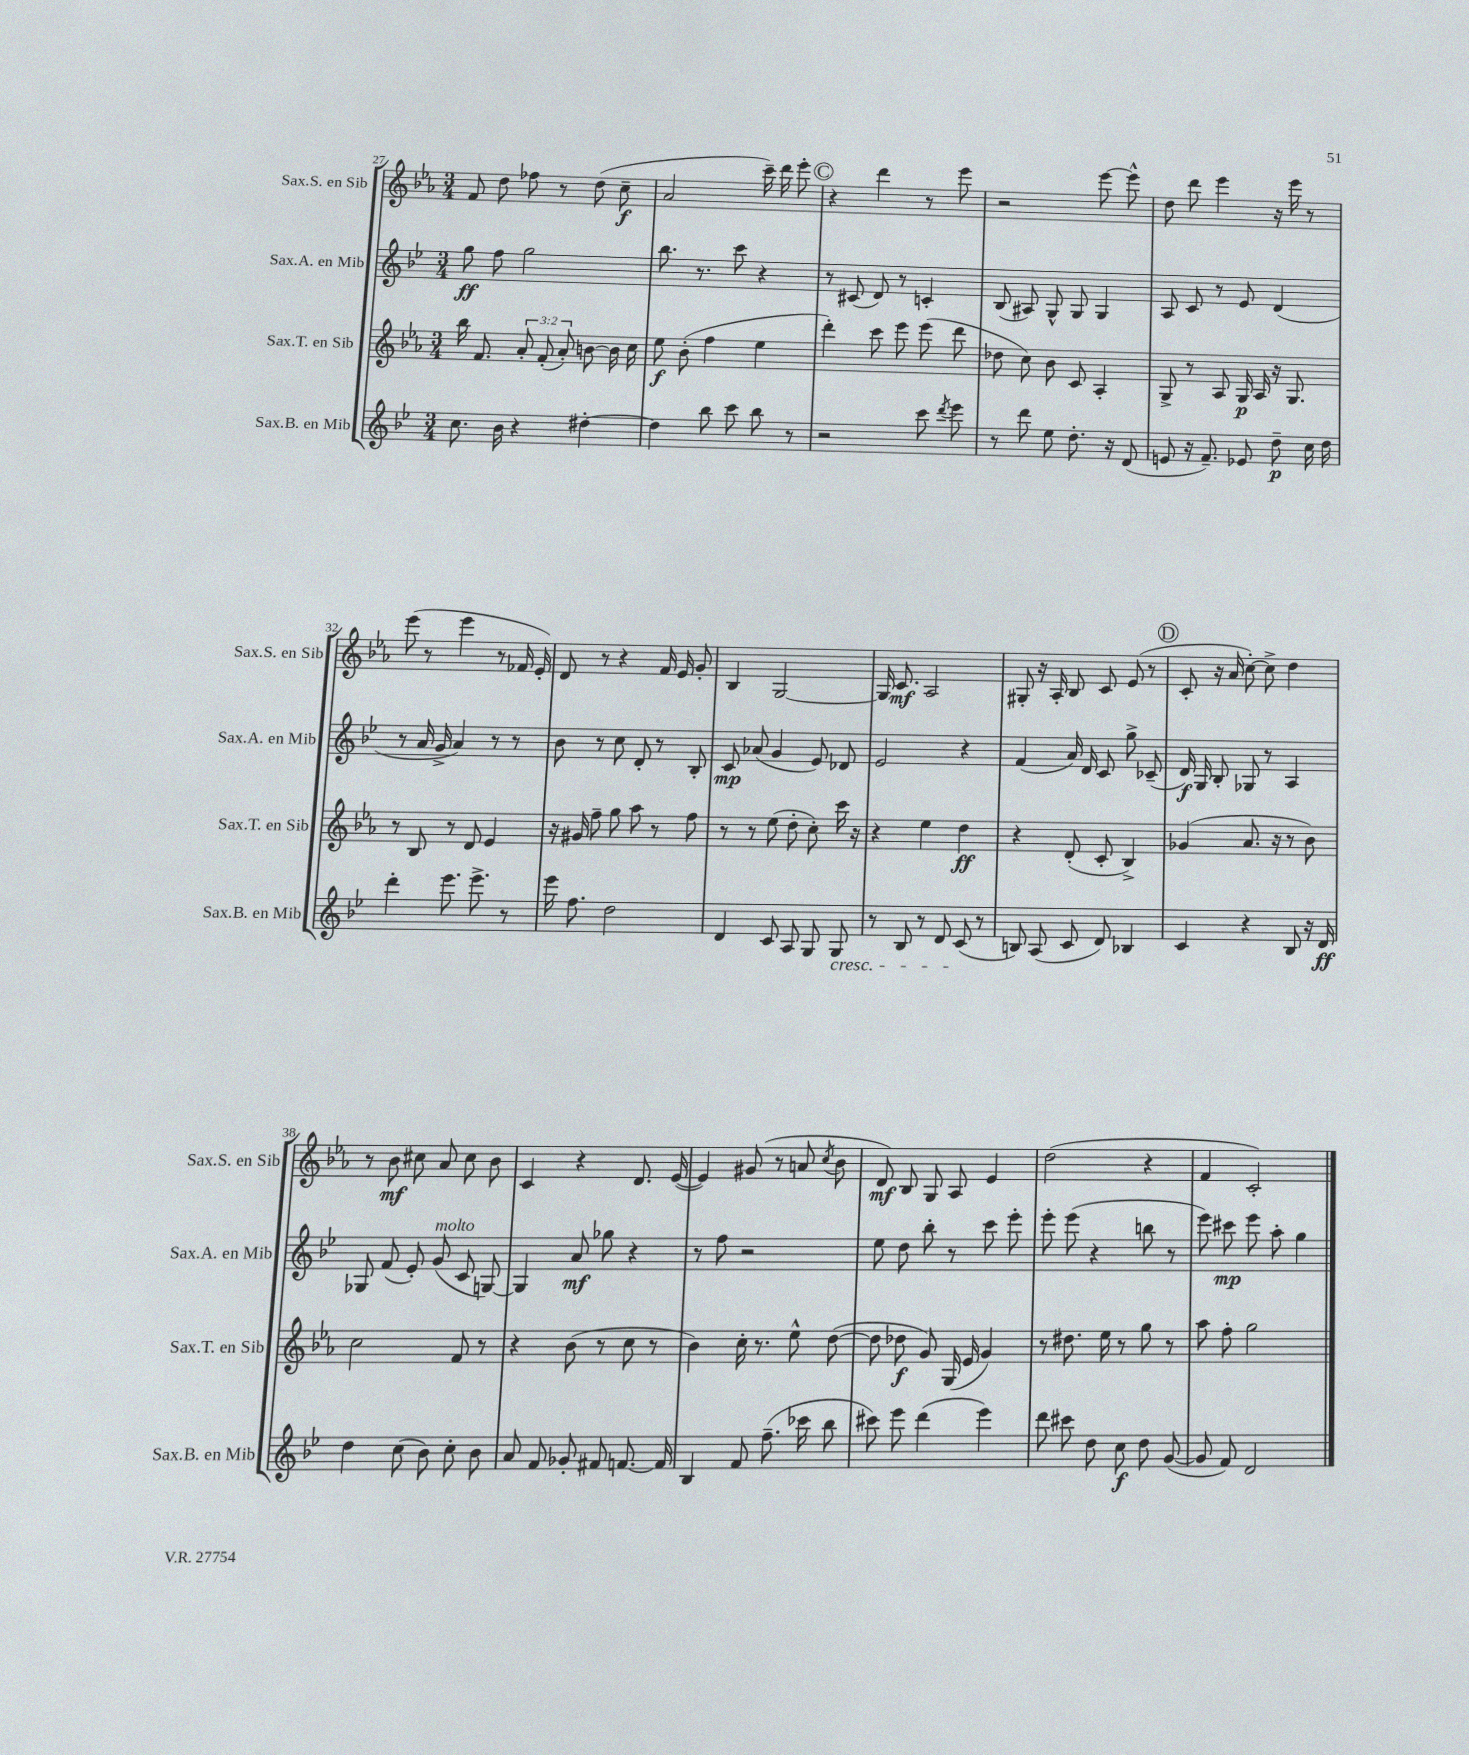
<<
\new StaffGroup <<
\new Staff = "s0" \with { instrumentName = "Sax.S. en Sib" shortInstrumentName = "Sax.S. en Sib" } {
    \clef treble \key ees \major \numericTimeSignature \time 3/4
    \autoBeamOff f'8 d''8 fes''8 r8 d''8( c''8--\f |
    aes'2 c'''16--) d'''16 ees'''8-. |
    \mark \markup { \circle "C" } r4 d'''4 r8 ees'''8 |
    r2 ees'''8~ ees'''8-^ |
    d''8 d'''8 ees'''4 r16 ees'''16 r8 |
    ees'''8( r8 ees'''4 r8 fes'16 ees'16-.) |
    d'8 r8 r4 f'16 ees'16 g'8-. |
    bes4 g2~ |
    g16 c'8.\mf aes2 |
    gis8-. r16 aes16-. bes8 c'8 ees'8( r8 |
    \mark \markup { \circle "D" } c'8-. r16 aes'16 c''8~-.) c''8-> d''4 |
    r8 bes'8\mf cis''8 aes'8 cis''8 bes'8 |
    c'4 r4 d'8. ees'16~( |
    ees'4) gis'8( r8 a'8 \acciaccatura { c''8 } bes'8 |
    d'8\mf) bes8 g8 aes8 ees'4 |
    d''2( r4 |
    f'4 c'2-.) \bar "|." |
}
\new Staff = "s1" \with { instrumentName = "Sax.A. en Mib" shortInstrumentName = "Sax.A. en Mib" } {
    \clef treble \key bes \major \numericTimeSignature \time 3/4
    \autoBeamOff g''8\ff f''8 g''2 |
    bes''8. r8. c'''8 r4 |
    \mark \markup { \circle "C" } r8 cis'8( d'8) r8 c'4-. |
    bes8( ais8) g8-^ g8 g4 |
    a8 c'8 r8 ees'8 d'4( |
    r8 a'16 g'16-> a'4) r8 r8 |
    bes'8 r8 c''8 d'8-. r8 bes8-. |
    c'8\mp aes'8( g'4 ees'8) des'8 |
    ees'2 r4 |
    f'4( a'16) d'16 c'8 g''8-> ces'8--( |
    \mark \markup { \circle "D" } d'16\f) g16 bes8-. ges8 r8 a4 |
    ges8 f'8( ees'8-.) g'8^\markup { \italic "molto" }( c'8 g8~) |
    g4 a'8\mf ges''8 r4 |
    r8 f''8 r2 |
    ees''8 d''8 bes''8-. r8 c'''8 ees'''8-. |
    ees'''8-. ees'''8( r4 b''8 r8 |
    ees'''8) cis'''8\mp ees'''8 a''8-. g''4 \bar "|." |
}
\new Staff = "s2" \with { instrumentName = "Sax.T. en Sib" shortInstrumentName = "Sax.T. en Sib" } {
    \clef treble \key ees \major \numericTimeSignature \time 3/4 \override Staff.TupletNumber.text = #tuplet-number::calc-fraction-text
    \autoBeamOff bes''16 f'8. \tuplet 3/2 { aes'8-. f'8-.( aes'8-.) } b'8~ b'16 c''16 |
    ees''8\f bes'8-.( f''4 ees''4 |
    \mark \markup { \circle "C" } d'''4-.) c'''8 ees'''8 ees'''8( d'''8 |
    des''8 c''8) bes'8 c'8 aes4-. |
    g8-> r8 aes8 g16\p aes16 r16 g8. |
    r8 bes8 r8 d'8 ees'4 |
    r16 gis'16 f''8-- g''8 aes''8 r8 f''8 |
    r8 r8 ees''8( d''8-. c''8-.) c'''16 r16 |
    r4 ees''4 d''4\ff |
    r4 d'8-.( c'8-. bes4->) |
    \mark \markup { \circle "D" } ges'4( aes'8. r16 r8 bes'8) |
    c''2 f'8 r8 |
    r4 bes'8( r8 c''8 r8 |
    bes'4) c''16-. r8. ees''8-^ d''8~( |
    d''8 des''8\f g'8) g16( ees'16 g'4) |
    r8 dis''8. ees''16 r8 g''8 r8 |
    aes''8 f''8-. g''2 \bar "|." |
}
\new Staff = "s3" \with { instrumentName = "Sax.B. en Mib" shortInstrumentName = "Sax.B. en Mib" } {
    \clef treble \key bes \major \numericTimeSignature \time 3/4
    \autoBeamOff c''8. bes'16 r4 dis''4~-. |
    dis''4 bes''8 c'''8 bes''8 r8 |
    \mark \markup { \circle "C" } r2 c'''8 \acciaccatura { d'''8 } ees'''8 |
    r8 d'''8 ees''8 d''8.-. r16 d'8( |
    e'8 r16 f'8.--) ees'8 d''8--\p c''16 d''16 |
    d'''4-. ees'''8. ees'''8.-> r8 |
    ees'''16 f''8. d''2 |
    d'4 c'8 a8 g8 g8\cresc |
    r8 bes8 r8 d'8 c'8\!( r8 |
    b8) a8( c'8 d'8) bes4 |
    \mark \markup { \circle "D" } c'4 r4 bes8 r16 d'16\ff |
    d''4 c''8( bes'8) c''8-. bes'8 |
    a'8 f'8 ges'8-. fis'8 f'8.~ f'16 |
    bes4 f'8 f''8.--( ces'''16 bes''8 |
    cis'''8) ees'''8 d'''4( ees'''4) |
    d'''8 cis'''8 d''8 c''8\f d''8 g'8~( |
    g'8 f'8) d'2 \bar "|." |
}
>>
>>
\layout { \context { \Score currentBarNumber = #27 } }
